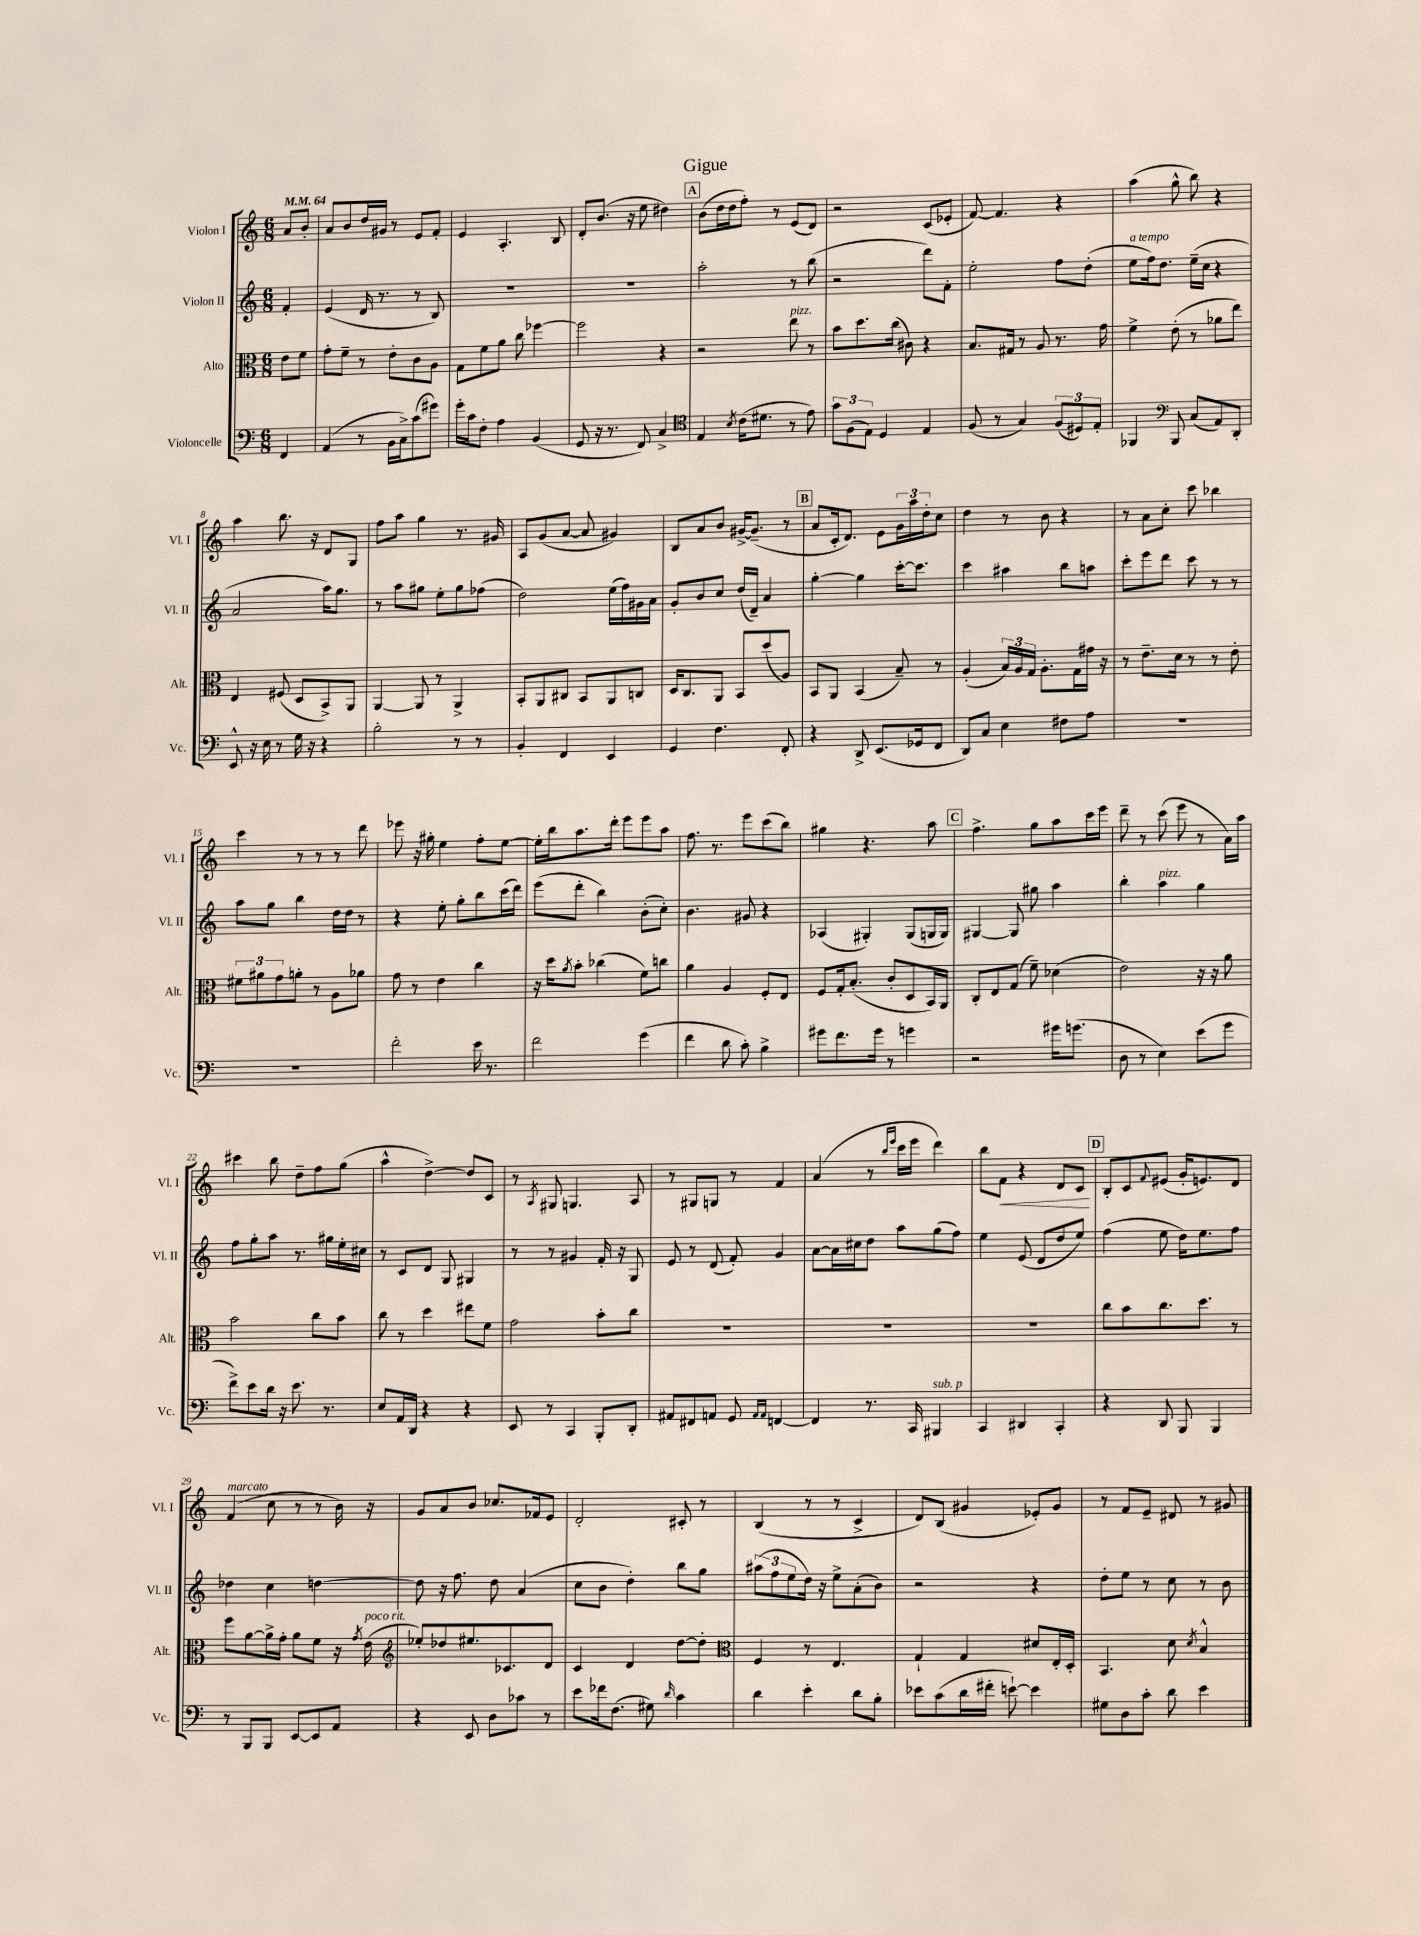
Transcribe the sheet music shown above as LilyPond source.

\header { title = "Gigue" }
<<
\new StaffGroup <<
\new Staff = "s0" \with { instrumentName = "Violon I" shortInstrumentName = "Vl. I" } {
    \clef treble \key c \major \numericTimeSignature \time 6/8 \partial 4 \tempo 4 = 64
    a'8 b'8-. |
    a'8 b'8 d''16 gis'16 r8 e'8 f'8-. |
    e'4 a4.-. b8 |
    d'8-. b'8.( r16 e''8 dis''4) |
    \mark \markup { \box "A" } b'8( d''16 d''16 f''8-.) r8 e'8( d'8) |
    r2 c'8( ees'8-. |
    f'8~) f'4. r4 |
    a''4( g''8-^ b''8) r4 |
    a''4 b''8. r16 d'8 g8 |
    f''8 a''8 g''4 r8. gis'16 |
    a8 g'8( a'8~ a'8 gis'4) |
    b8 a'8 b'8 gis'16~-> gis'8.--( r8 |
    \mark \markup { \box "B" } a'8 c'16-. d'8.) e'8 \tuplet 3/2 { g'16 a''16 d''16-. } c''8 |
    d''4 r8 b'8 r4 |
    r8 a'8 c''8-. c'''8 bes''4 |
    c'''4 r8 r8 r8 d'''8 |
    ees'''8 r16 gis''16-. e''4 f''8-. e''8~ |
    e''16-. b''16 a''8. d'''16-. e'''8 e'''8 a''8 |
    f''8. r8. e'''8 c'''8( b''8) |
    gis''4 r4. a''8 |
    \mark \markup { \box "C" } f''4.-> g''8 a''8 c'''16 e'''16 |
    d'''8-- r8 c'''8( e'''8 r8 a'16) a''16 |
    cis'''4 b''8 d''8-- f''8 g''8( |
    a''4-^ d''4~->) d''8 c'8 |
    r8 \acciaccatura { a8 } gis8 g4. a8 |
    r8 gis8 g8 r8 f'4 |
    a'4( r8 \grace { b''16 e'''16 } c'''16 e'''16 d'''4) |
    b''8 f'8\< r4 d'8 c'8\! |
    \mark \markup { \box "D" } b8-. c'8 \appoggiatura { f'8 } eis'8( g'16-. e'8.) d'8 |
    f'4^\markup { \italic "marcato" }( c''8 r8 r8 b'16) r16 |
    g'8 a'8 b'8 ces''8. fes'16 e'8 |
    d'2-. cis'8-. r8 |
    b4( r8 r8 c'4-> |
    d'8) b8( gis'4 ees'8-.) gis'8 |
    r8 f'8 e'8-- dis'8 r8 gis'8 \bar "|." |
}
\new Staff = "s1" \with { instrumentName = "Violon II" shortInstrumentName = "Vl. II" } {
    \clef treble \key c \major \numericTimeSignature \time 6/8 \partial 4
    f'4-. |
    e'4( d'16 r8. r8 b8) |
    R2. |
    R2. |
    \mark \markup { \box "A" } a''2-. r8 b''8( |
    r2 d'''8) f'8-. |
    e''2-. f''8 d''8-.( |
    e''8^\markup { \italic "a tempo" } f''16) d''8. e''16--( c''16 r4 |
    a'2 a''16) g''8. |
    r8 a''8 gis''8 e''8-. gis''8 fes''8( |
    d''2) e''16( f''16) gis'16 a'16 |
    g'8-. b'8 c''8 d''16( d'16--) a'4 |
    \mark \markup { \box "B" } g''4~-. g''4 c'''16~-. c'''8. |
    c'''4 ais''4 b''8 a''8 |
    c'''8-. e'''8 d'''8 c'''8 r8 r8 |
    a''8 g''8 b''4 d''16 d''16 r8 |
    r4 e''8-. g''8-. b''8 c'''16( d'''16) |
    e'''8( d'''8-. b''4) b'8-.( c''8-.) |
    b'4. gis'8 r4 |
    aes4( gis4-.) gis8( g16 g16) |
    \mark \markup { \box "C" } gis4~ gis8 gis''8 a''4 |
    b''4-. a''4^\markup { \italic "pizz." } g''4 |
    f''8 g''8-. a''8 r8. gis''16 e''16-. cis''16 |
    r8 c'8 d'8 g8 gis4 |
    r8 r8 gis'4 f'16-. r16 g8 |
    e'8 r8 d'8( f'8-.) g'4 |
    a'8~ a'16 cis''16 d''8 a''8 g''8( f''8) |
    e''4 e'8( d'8 d''8 e''8) |
    \mark \markup { \box "D" } f''4( e''8 d''16) e''8. f''8 |
    des''4 c''4 d''4~ |
    d''8 r16 f''8. d''8 a'4( |
    c''8 b'8 d''4-.) b''8 g''8 |
    \tuplet 3/2 { ais''8( f''8 e''8 } d''16) r16 e''8-> a'8-.( b'8) |
    r2 r4 |
    d''8-. e''8 r8 c''8 r8 b'8 \bar "|." |
}
\new Staff = "s2" \with { instrumentName = "Alto" shortInstrumentName = "Alt." } {
    \clef alto \key c \major \numericTimeSignature \time 6/8 \partial 4
    e'8 f'8 |
    g'8-. f'8-- r8 e'8-. c'8 a8 |
    g8 f'8 a'8 c''8 fes''4~ |
    fes''2 r4 |
    \mark \markup { \box "A" } r2 e''8^\markup { \italic "pizz." } r8 |
    b'8 d''8. c''16( cis'8) r4 |
    b8. gis16 r8 a8 r8. g'16 |
    f'4-> e'8-.( r8 aes'8 e''8) |
    e4 fis8( d8 b,8->) a,8 |
    a,4~ a,8 r8 a,4-> |
    b,8-. a,8 cis8 b,8 a,8 c8 |
    d16 c8. a,8 b,8 d''8( a8) |
    \mark \markup { \box "B" } b,8 a,8 b,4( b8--) r8 |
    a4-.( \tuplet 3/2 { b16) a16 g16 } a8.-. g16 gis'16 r16 |
    r8 e'8.-- d'16 r8 r8 e'8-. |
    \tuplet 3/2 { fis'8 ais'8 g'8 } a'8-. r8 a8 aes'8 |
    g'8 r8 e'4 c''4 |
    r16 d''16 \acciaccatura { a'8 } b'8-. ces''4( f'8) c''8 |
    a'4 a4 f8-. e8 |
    f8 g16-. b8.-.( c'8-. d8 b,16) a,16 |
    \mark \markup { \box "C" } c8-. e8 g8( f'8--) des'4( |
    e'2) r16 r16 a'8 |
    b'2 c''8 b'8 |
    c''8 r8 d''4 eis''8 f'8 |
    g'2 b'8-. c''8 |
    R2. |
    R2. |
    R2. |
    \mark \markup { \box "D" } c''8 b'8 c''8. d''8. r8 |
    f''8 a'8~ a'16-> g'16-. a'8 f'8 r16 \acciaccatura { g'8 } e'16^\markup { \italic "poco rit." }( |
    \clef treble ees''8-.) des''8 eis''8. ces'8. d'8 |
    c'4 d'4 d''8~ d''8-. |
    \clef alto f4 r8 e4. |
    g4-! g4 dis'8 e16-. d16-. |
    b,4. d'8 \acciaccatura { d'8 } b4-^ \bar "|." |
}
\new Staff = "s3" \with { instrumentName = "Violoncelle" shortInstrumentName = "Vc." } {
    \clef bass \key c \major \numericTimeSignature \time 6/8 \partial 4
    f,4 |
    a,4( r8 b,16 c16->) c'8( gis'8) |
    g'16-. c'16 f8-. a4 b,4( |
    g,8 r16 r8. f,8) c4-> |
    \mark \markup { \box "A" } \clef tenor e4 \acciaccatura { b8 } c'16( dis'8. r8 e'8) |
    \tuplet 3/2 { g'8 f8( e8) } d4 e4 |
    f8( r8 g4) \tuplet 3/2 { f8( dis8) e8-. } |
    fes,4 \clef bass b,,8 c8( a,8) d,8-. |
    e,8-^ r16 e16 r8 g16 r16 r4 |
    b2-. r8 r8 |
    b,4-. f,4 e,4 |
    g,4 f4. f,8-. |
    \mark \markup { \box "B" } r4 d,8-> e,8.( ges,16 f,8 |
    d,8) c8 e4 fis8 a8 |
    R2. |
    R2. |
    f'2-. e'16 r8. |
    f'2 g'4( |
    f'4 d'8 c'8-.) b4-> |
    gis'8 f'8. gis'16 r8 g'4 |
    \mark \markup { \box "C" } r2 gis'16 g'8.( |
    d8 r8 e4) e'8( g'8 |
    f'8->) e'8 d'16 r16 e'8. r8. |
    e8 a,16 d,16 r4 r4 |
    e,8 r8 c,4 b,,8-. d,8-. |
    ais,8 fis,8 a,8 g,8 \grace { a,16 a,16 } f,4~ |
    f,4 r8. c,16 bis,,4^\markup { \italic "sub. p" } |
    c,4 dis,4 c,4-. |
    \mark \markup { \box "D" } r4 d,8 b,,8 b,,4 |
    r8 b,,8 b,,8 e,8~ e,8 a,8 |
    r4 e,8 d8 ces'8 r8 |
    e'8 fes'16 f8.( gis8) \grace { d'16 } c'4 |
    d'4 e'4-. d'8 b8-. |
    ees'8 c'8( d'16 fis'16-. e'8~-!) e'4 |
    gis8 d8 c'8-. d'8 e'4 \bar "|." |
}
>>
>>
